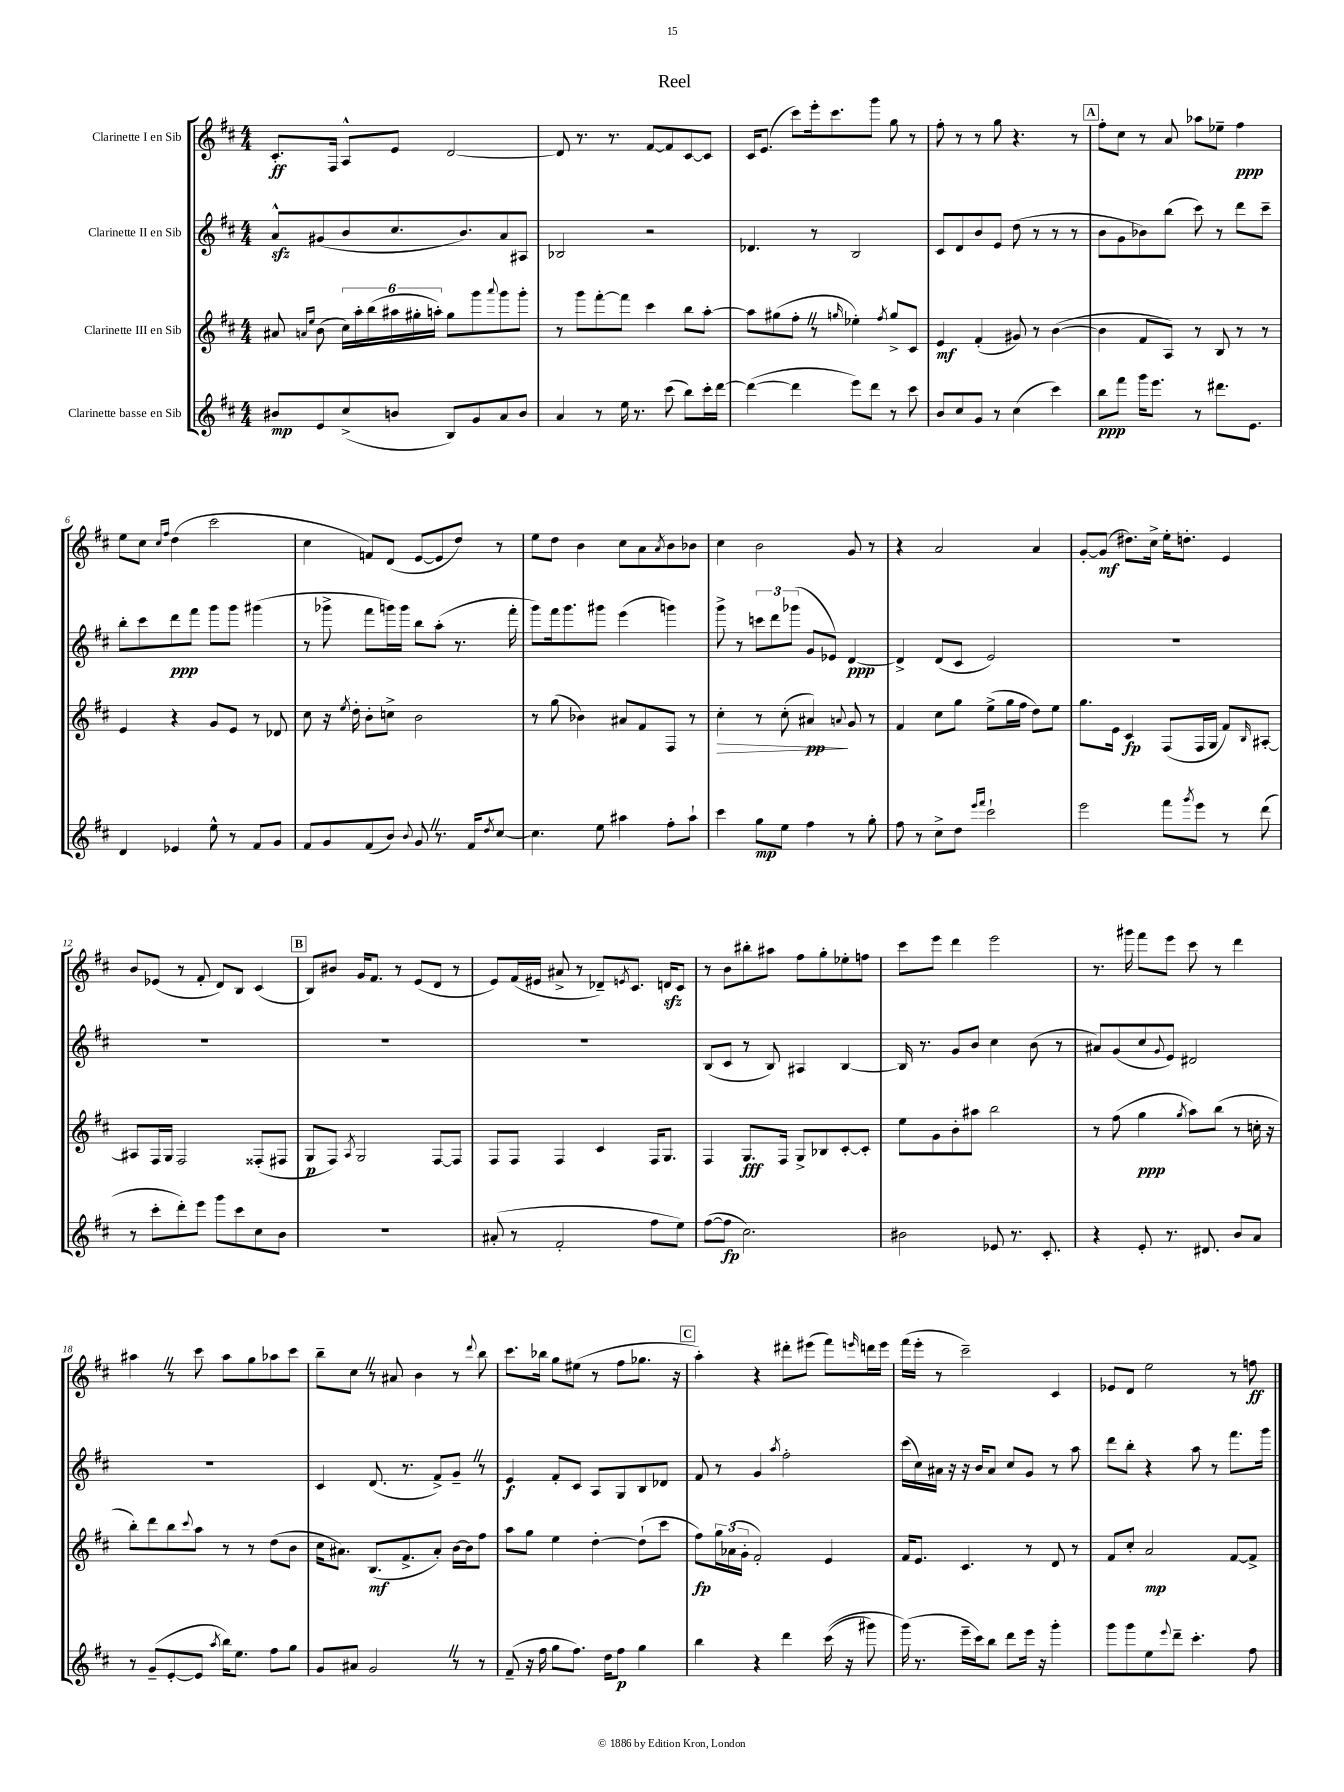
\header { title = "Reel" }
<<
\new StaffGroup <<
\new Staff = "s0" \with { instrumentName = "Clarinette I en Sib" } {
    \clef treble \key d \major \numericTimeSignature \time 4/4
    cis'8.-.\ff fis16 a8-^ e'8 d'2~ |
    d'8 r8. r8. fis'8~ fis'8 cis'8~ cis'8 |
    cis'16 e'8.( cis'''8) e'''16-. cis'''8. g'''8 g''8 r8 |
    fis''8-. r8 r8 g''8 r4. r8 |
    \mark \markup { \box "A" } fis''8-. cis''8 r8 a'8 aes''8 ees''8-- fis''4\ppp |
    e''8 cis''8 \grace { cis''16 fis''16 } d''4( cis'''2 |
    cis''4 f'8) d'8( e'8~ e'8 d''8) r8 |
    e''8 d''8 b'4 cis''8 a'8 \acciaccatura { a'8 } b'8 bes'8 |
    cis''4 b'2 g'8 r8 |
    r4 a'2 a'4 |
    g'8~-. g'8\mf( dis''8.) cis''16-> e''16-. d''8.-. e'4 |
    b'8 ees'8( r8 fis'8-. d'8) b8 cis'4( |
    \mark \markup { \box "B" } b8) bis'8 g'16 fis'8. r8 e'8( d'8 r8 |
    e'8) fis'16( eis'16 ais'8-> r8 des'8--) \acciaccatura { e'8 } cis'8. d'16\sfz cis'8 |
    r8 b'8 bis''8-. ais''8 fis''8 g''8-. ees''8-. f''8 |
    cis'''8 e'''8 d'''4 e'''2 |
    r8. gis'''16 fis'''8 e'''8 cis'''8 r8 d'''4 |
    ais''4 \once \override BreathingSign.text = \markup { \musicglyph "scripts.caesura.straight" } \breathe r8 cis'''8 ais''8 g''8 aes''8 cis'''8 |
    b''8-- cis''8 \once \override BreathingSign.text = \markup { \musicglyph "scripts.caesura.straight" } \breathe r8 ais'8 b'4 r8 \appoggiatura { d'''8 } b''8 |
    cis'''8. bes''16 g''8 eis''8( r8 fis''8 ges''8. r16 |
    \mark \markup { \box "C" } a''4-.) r4 dis'''8-. eis'''8( fis'''8) \grace { e'''16 } d'''16 e'''16 |
    fis'''16( e'''16-. r8 cis'''2--) cis'4 |
    ees'8 d'8 e''2 r8 f''8\ff \bar "|." |
}
\new Staff = "s1" \with { instrumentName = "Clarinette II en Sib" } {
    \clef treble \key d \major \numericTimeSignature \time 4/4
    a'8-^\sfz gis'8( b'8 cis''8. b'8.) a'8 ais8 |
    bes2 r2 |
    des'4. r8 b2 |
    cis'8 d'8 b'8 e'8 d''8( r8 r8 r8 |
    \mark \markup { \box "A" } b'8 g'8 bes'8) b''8( cis'''8) r8 d'''8 cis'''8-- |
    b''8-. cis'''8 d'''8\ppp fis'''8 g'''8 g'''8 gis'''4( |
    r8 ges'''8-> fis'''8 g'''16) g'''16 b''8 a''8-.( r8. fis'''16-. |
    g'''8) fis'''16 g'''8. gis'''8 e'''4( g'''4) |
    g'''8-> r8 \tuplet 3/2 { c'''8 d'''8 ges'''8( } g'8 ees'8) d'4~\ppp |
    d'4-> d'8( cis'8 e'2) |
    R1 |
    R1 |
    \mark \markup { \box "B" } R1 |
    R1 |
    b8( cis'8 r8 b8) ais4 b4~ |
    b16 r8. g'8 b'8 cis''4 b'8( r8 |
    ais'8) g'8( cis''8 \appoggiatura { g'8 } e'8) dis'2 |
    R1 |
    cis'4 d'8.( r8. fis'8->) g'8-- \once \override BreathingSign.text = \markup { \musicglyph "scripts.caesura.straight" } \breathe r8 |
    e'4\f fis'8-. cis'8 a8 g8 b8 des'8 |
    \mark \markup { \box "C" } fis'8 r8 g'4 \acciaccatura { a''8 } fis''2-. |
    cis'''16( cis''16) ais'16 r16 r16 b'16 ais'8 cis''8 g'8 r8 a''8 |
    d'''8 b''8-. r4 a''8 r8 fis'''8. g'''16 \bar "|." |
}
\new Staff = "s2" \with { instrumentName = "Clarinette III en Sib" } {
    \clef treble \key d \major \numericTimeSignature \time 4/4
    ais'8 \grace { a'16 e''16 } b'8( \tuplet 6/4 { cis''16) a''16-. b''16( ais''16 gis''16-. a''16-.) } gis''8 g'''8 \appoggiatura { a'''8 } g'''8 g'''8-. |
    r8 g'''8 fis'''8~-. fis'''8 cis'''4 b''8 a''8~-. |
    a''8 gis''8( fis''8-. \once \override BreathingSign.text = \markup { \musicglyph "scripts.caesura.straight" } \breathe r8 \grace { g''16 } ees''4-.) \acciaccatura { fis''8 } g''8-> cis'8 |
    e'4\mf fis'4-.( gis'8) r8 b'4~( |
    \mark \markup { \box "A" } b'4 fis'8 a8) r8 b8 r8 r8 |
    e'4 r4 g'8 e'8 r8 des'8 |
    cis''8 r16 \acciaccatura { e''8 } d''16-. b'8-. c''8-> b'2 |
    r8 g''8( bes'4) ais'8 fis'8 fis8 r8 |
    cis''4-.\> r8 cis''8-.( ais'4\pp\!) \appoggiatura { a'8 } g'8 r8 |
    fis'4 cis''8 g''8 e''8->( g''16 fis''16 d''8) e''8 |
    g''8. e'16 cis'4\fp fis8( fis16 g16 fis'8) \grace { b16 } ais8~-. |
    ais8 fis16 g16 fis2 fisis8-.( fis8 |
    \mark \markup { \box "B" } g8\p fis8) \acciaccatura { a8 } g2 fis8~ fis8 |
    fis8 fis8 fis4 cis'4 fis16 g8. |
    fis4 g8.\fff fis16 g8-> bes8 cis'8~-. cis'8-. |
    e''8 g'8 b'8-. ais''8 b''2 |
    r8 fis''8( g''4\ppp \acciaccatura { g''8 } a''8) b''8( r8 c''16-. r16 |
    b''8-.) d'''8 b''8 \appoggiatura { cis'''8 } a''8 r8 r8 d''8( b'8 |
    cis''16 ais'8.) b8.\mf( fis'8.-> ais'8-.) b'16~ b'16 fis''8 |
    a''8 g''8 e''4 d''4~-. d''8-!( cis'''8 |
    \mark \markup { \box "C" } fis''8\fp) \tuplet 3/2 { g''16 aes'16( g'16-. } fis'2-.) e'4 |
    fis'16 e'8. cis'4. r8 d'8 r8 |
    fis'8 cis''8-. a'2\mp fis'8~ fis'8-> \bar "|." |
}
\new Staff = "s3" \with { instrumentName = "Clarinette basse en Sib" } {
    \clef treble \key d \major \numericTimeSignature \time 4/4
    bis'8\mp e'8 cis''8->( b'8 b8) g'8 a'8 b'8 |
    a'4 r8 e''16 r8. cis'''8( b''8) cis'''16-. d'''16~ |
    d'''4~( d'''4 e'''8) d'''8 r8 cis'''8 |
    b'8 cis''8 g'8 r8 cis''4( cis'''4) |
    \mark \markup { \box "A" } b''8\ppp fis'''8 g'''16 e'''8. r8 dis'''8. e'8. |
    d'4 ees'4 e''8-^ r8 fis'8 g'8 |
    fis'8 g'8 fis'8( b'8) \appoggiatura { b'8 } g'8 \once \override BreathingSign.text = \markup { \musicglyph "scripts.caesura.straight" } \breathe r8. fis'16 \acciaccatura { d''8 } cis''8~ |
    cis''4. e''8 ais''4 fis''8-. ais''8-! |
    cis'''4 g''8\mp e''8 fis''4 r8 g''8-. |
    fis''8 r8 cis''8-> d''8 \grace { e'''16 fis'''16 } cis'''2-! |
    e'''2 fis'''8 \acciaccatura { g'''8 } e'''8 r8 d'''8( |
    r8 cis'''8-. d'''8-.) e'''8 g'''8 cis'''8 cis''8 b'8 |
    \mark \markup { \box "B" } R1 |
    ais'8-.( r8 fis'2-. fis''8 e''8) |
    fis''8~( fis''8\fp cis''2.) |
    bis'2 ees'8 r8. cis'8.-. |
    r4 e'8-. r8. dis'8. b'8 a'8 |
    r8 g'8--( e'8~-. e'8 \acciaccatura { a''8 } b''16) e''8. fis''8 g''8 |
    g'8 ais'8 g'2 \once \override BreathingSign.text = \markup { \musicglyph "scripts.caesura.straight" } \breathe r8 r8 |
    fis'8--( r16 fis''16 g''8 fis''8.) d''16 fis''8\p g''4 |
    \mark \markup { \box "C" } b''4 r4 d'''4 cis'''16(\( r16 gis'''8) |
    g'''16(\) r8. e'''16-- cis'''16) b''8 d'''8 e'''16 r16 g'''4-. |
    g'''8 g'''8 e''8 \appoggiatura { e'''8 } d'''8-- cis'''4.-. fis''8 \bar "|." |
}
>>
>>
